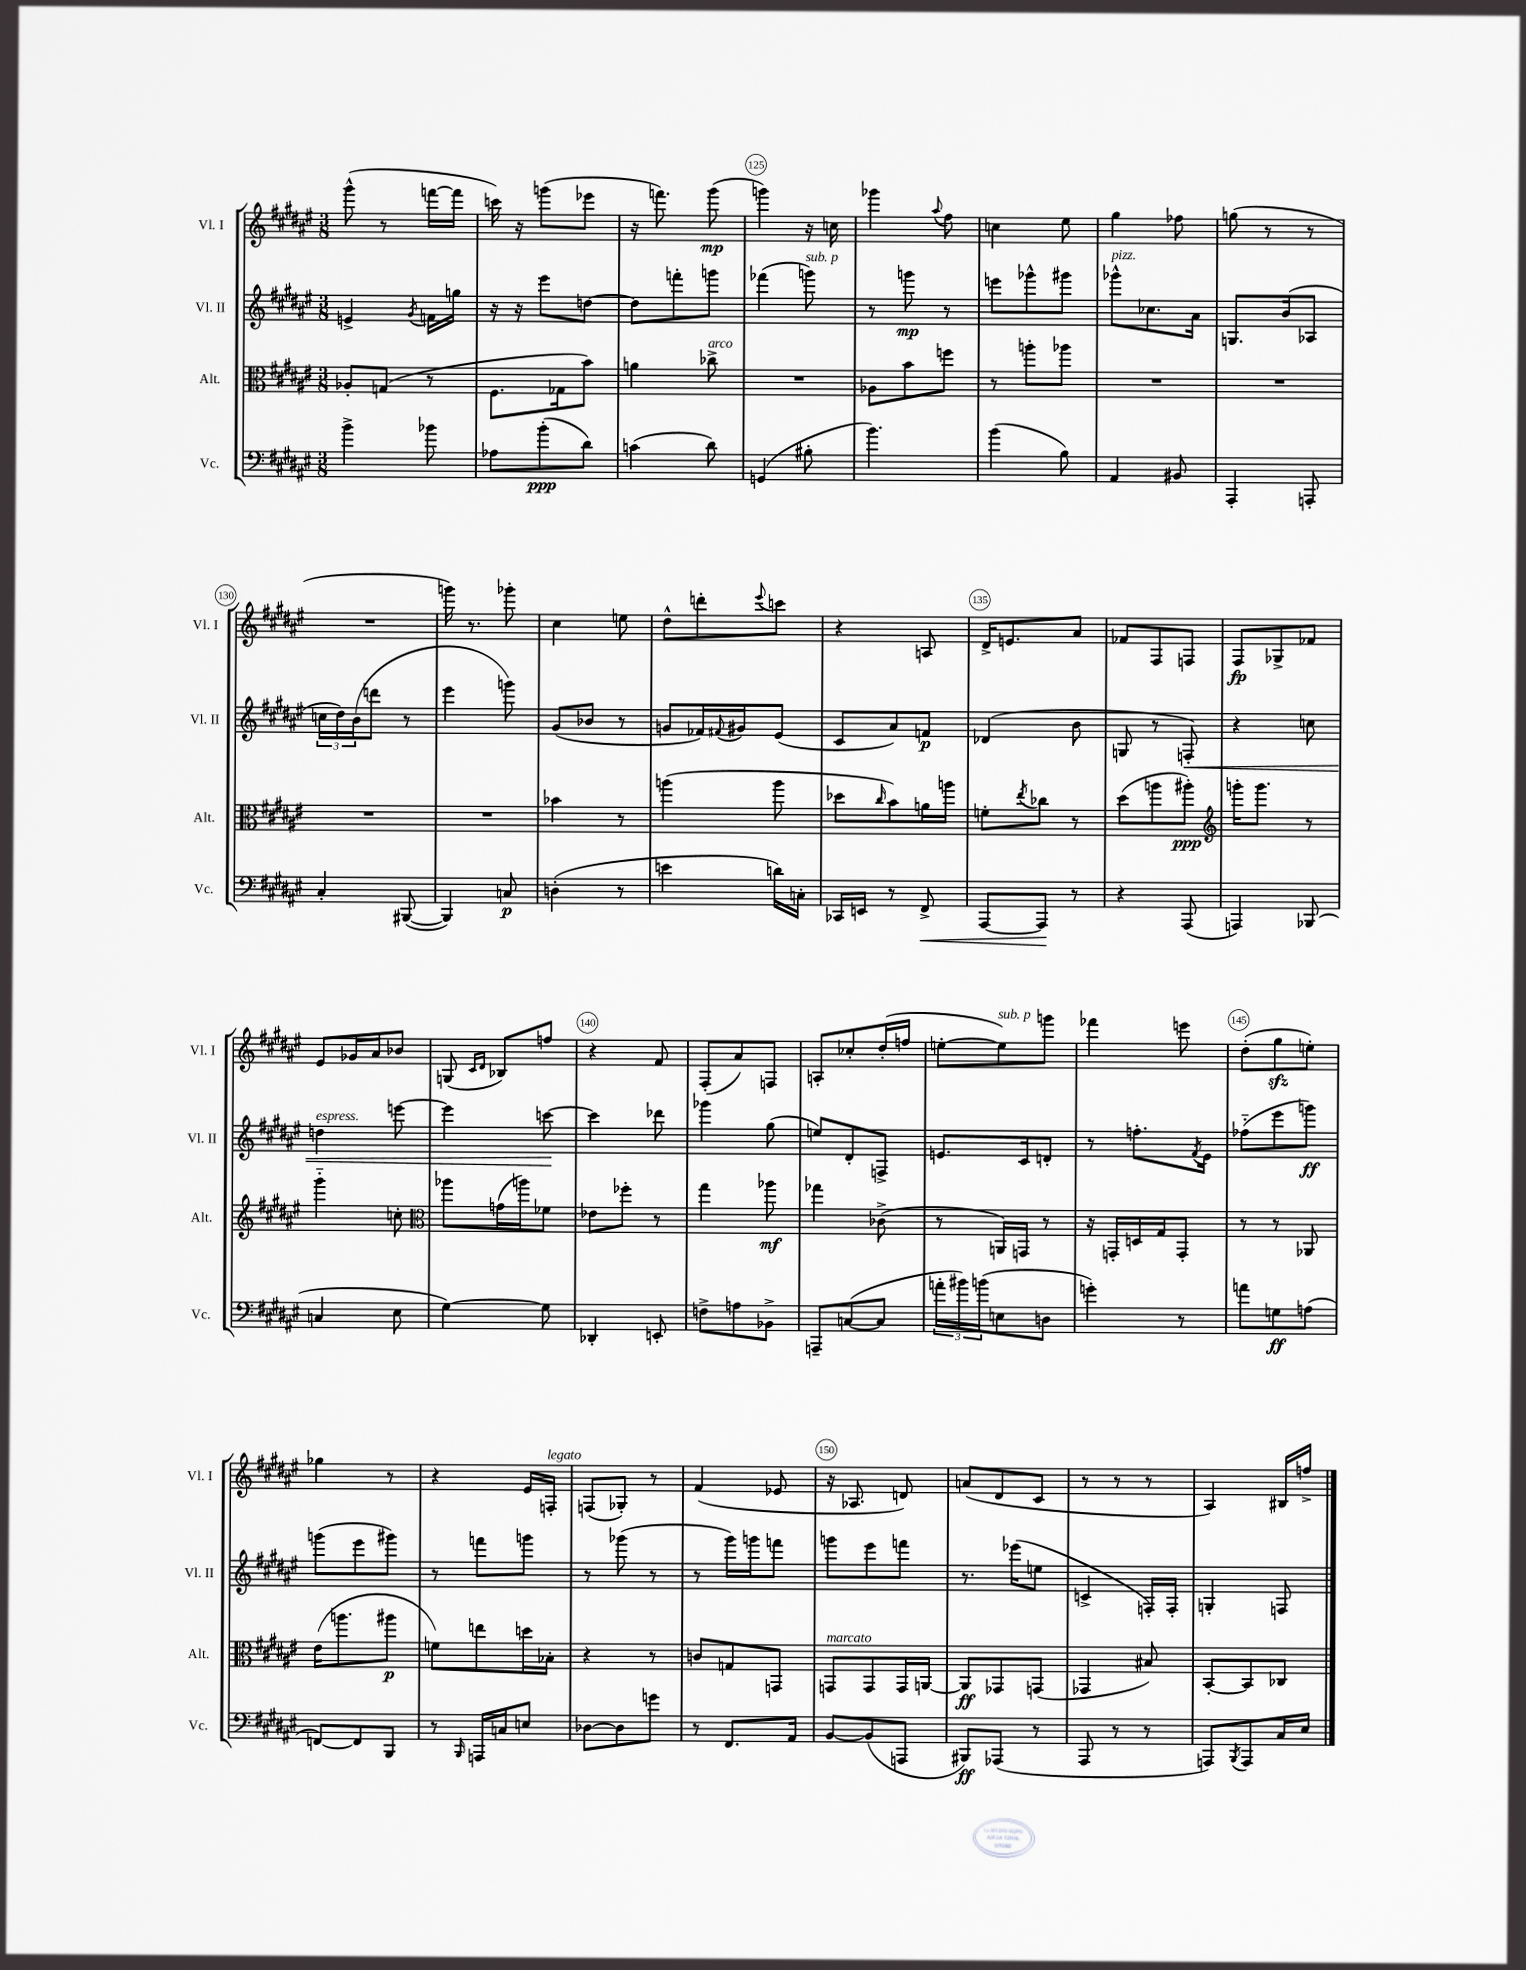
<<
\new StaffGroup <<
\new Staff = "s0" \with { instrumentName = "Vl. I" shortInstrumentName = "Vl. I" } {
    \clef treble \key fis \major \numericTimeSignature \time 3/8
    gis'''8-^( r8 f'''16~ f'''16 |
    c'''16) r16 g'''8( ees'''8 |
    r16 f'''8.) gis'''8\mp( |
    g'''4) r16 c''16 |
    ges'''4 \appoggiatura { ais''8 } fis''8 |
    c''4 eis''8 |
    gis''4 fes''8 |
    g''8( r8 r8 |
    R4. |
    g'''16) r8. ges'''8-. |
    cis''4 e''8 |
    dis''8-^ d'''8-. \appoggiatura { eis'''8 } c'''8 |
    r4 a8 |
    dis'16-> e'8. ais'8 |
    fes'8 fis8 f8 |
    fis8\fp ges8-> fes'8 |
    eis'8 ges'16 ais'16 bes'8 |
    g8( \grace { cis'16 dis'16 } bes8) f''8 |
    r4 fis'8 |
    fis8-.( ais'8) f8 |
    a8-. ces''8-. dis''16-.( f''16 |
    e''8~-. e''8^\markup { \italic "sub. p" }) g'''8 |
    fes'''4 e'''8 |
    dis''8-.( gis''8\sfz e''8-.) |
    ges''4 r8 |
    r4 eis'16 f16-.^\markup { \italic "legato" } |
    f8( ges8-.) r8 |
    fis'4( ees'8 |
    r16 aes8. d'8) |
    a'8( dis'8 cis'8 |
    r8 r8 r8 |
    ais4) bis16 f''16-> \bar "|." |
}
\new Staff = "s1" \with { instrumentName = "Vl. II" shortInstrumentName = "Vl. II" } {
    \clef treble \key fis \major \numericTimeSignature \time 3/8
    e'4-> \acciaccatura { gis'8 } f'16 g''16 |
    r16 r16 eis'''8 d''8~ |
    d''8 f'''8-. g'''8 |
    fes'''4( g'''8^\markup { \italic "sub. p" }) |
    r8 g'''8\mp r8 |
    e'''8 ges'''8-^ gis'''8 |
    ges'''8-^^\markup { \italic "pizz." } ces''8. ais'16 |
    g8. b'16( aes8 |
    \tuplet 3/2 { c''16 dis''16) b'16( } d'''8 r8 |
    eis'''4 g'''8) |
    gis'8( bes'8 r8 |
    g'8 fes'16) \appoggiatura { fis'8 } gis'16 eis'8( |
    cis'8 ais'8) f'8\p |
    des'4( b'8 |
    g8 r8 f8-.\<) |
    r4 c''8 |
    d''4^\markup { \italic "espress." } e'''8~ |
    e'''4 c'''8~\! |
    c'''4 des'''8 |
    ges'''4 gis''8( |
    e''8) dis'8-. f8-> |
    e'8. cis'16 d'8-. |
    r8 f''8.-. \acciaccatura { fis'8 } eis'16 |
    fes''8-_( eis'''8 g'''8\ff) |
    g'''8( eis'''8 gis'''8) |
    r8 f'''8 g'''8 |
    r8 ges'''8( r8 |
    r8 gis'''16) g'''16 f'''8 |
    g'''8 eis'''8 f'''8 |
    r8. ees'''16( e''8 |
    c'4-> f16-.) f16-. |
    g4-. f8 \bar "|." |
}
\new Staff = "s2" \with { instrumentName = "Alt." shortInstrumentName = "Alt." } {
    \clef alto \key fis \major \numericTimeSignature \time 3/8
    aes8-. g8( r8 |
    fis8. ges16 b'8) |
    a'4 ces''8->^\markup { \italic "arco" } |
    R4. |
    aes8 b'8 f''8 |
    r8 a''8-. aes''8 |
    R4. |
    R4. |
    R4. |
    R4. |
    bes'4 r8 |
    a''4( a''8 |
    des''8 \grace { cis''16 } b'8) a'16 a''16 |
    f'8-. \acciaccatura { eis''8 } ces''8 r8 |
    dis''8( a''8 ais''8-.\ppp) |
    \clef treble g'''16-. g'''8. r8 |
    gis'''4-_ c''8-. |
    \clef alto aes''8 g'16( a''16) fes'8 |
    ees'8 fes''8-. r8 |
    gis''4 aes''8\mf |
    ges''4 ces'8->( |
    r8 a,16) g,16 r8 |
    r16 g,16-. d16 gis16 g,8-. |
    r8 r8 aes,8 |
    eis'16( a''8. ais''8\p |
    f'8) e''8 d''16 bes16-. |
    r4 r8 |
    c'8 g8 g,8 |
    g,8^\markup { \italic "marcato" } g,8 g,16 a,16~ |
    a,8\ff ges,8 g,8( |
    ges,4 bis8) |
    b,8~-. b,8 ces8 \bar "|." |
}
\new Staff = "s3" \with { instrumentName = "Vc." shortInstrumentName = "Vc." } {
    \clef bass \key fis \major \numericTimeSignature \time 3/8
    b'4-> bes'8 |
    aes8 b'8-.\ppp( dis'8) |
    c'4( dis'8) |
    g,4( bis8-. |
    b'4.) |
    b'4( b8) |
    ais,4 bis,8 |
    ais,,4-. a,,8-. |
    cis4-. bis,,8~( |
    bis,,4) c8\p |
    d4-.( r8 |
    e'4 d'16) c16-. |
    ces,16 e,16 r8 fis,8->\< |
    ais,,8~ ais,,8\! r8 |
    r4 ais,,8( |
    a,,4) bes,,8( |
    c4 eis8 |
    gis4~) gis8 |
    des,4-. e,8-. |
    f8-> a8 bes,8-> |
    a,,8-- c8~( c8 |
    \tuplet 3/2 { a'16-. bis'16) b'16( } e8 d8 |
    g'4-.) r8 |
    a'8 g8\ff a8( |
    f,8~) f,8 b,,8 |
    r8 \grace { b,,16 } a,,16 c16 e8 |
    des8~ des8 g'8 |
    r8 fis,8. ais,16 |
    b,8~ b,8( a,,8 |
    bis,,8\ff) aes,,8( r8 |
    ais,,8 r8 r8 |
    a,,8) \acciaccatura { b,,8 } a,,8 cis16 eis16 \bar "|." |
}
>>
>>
\layout { \context { \Score currentBarNumber = #122 \override BarNumber.break-visibility = ##(#f #t #t) barNumberVisibility = #(every-nth-bar-number-visible 5) \override BarNumber.stencil = #(make-stencil-circler 0.1 0.3 ly:text-interface::print) } }
